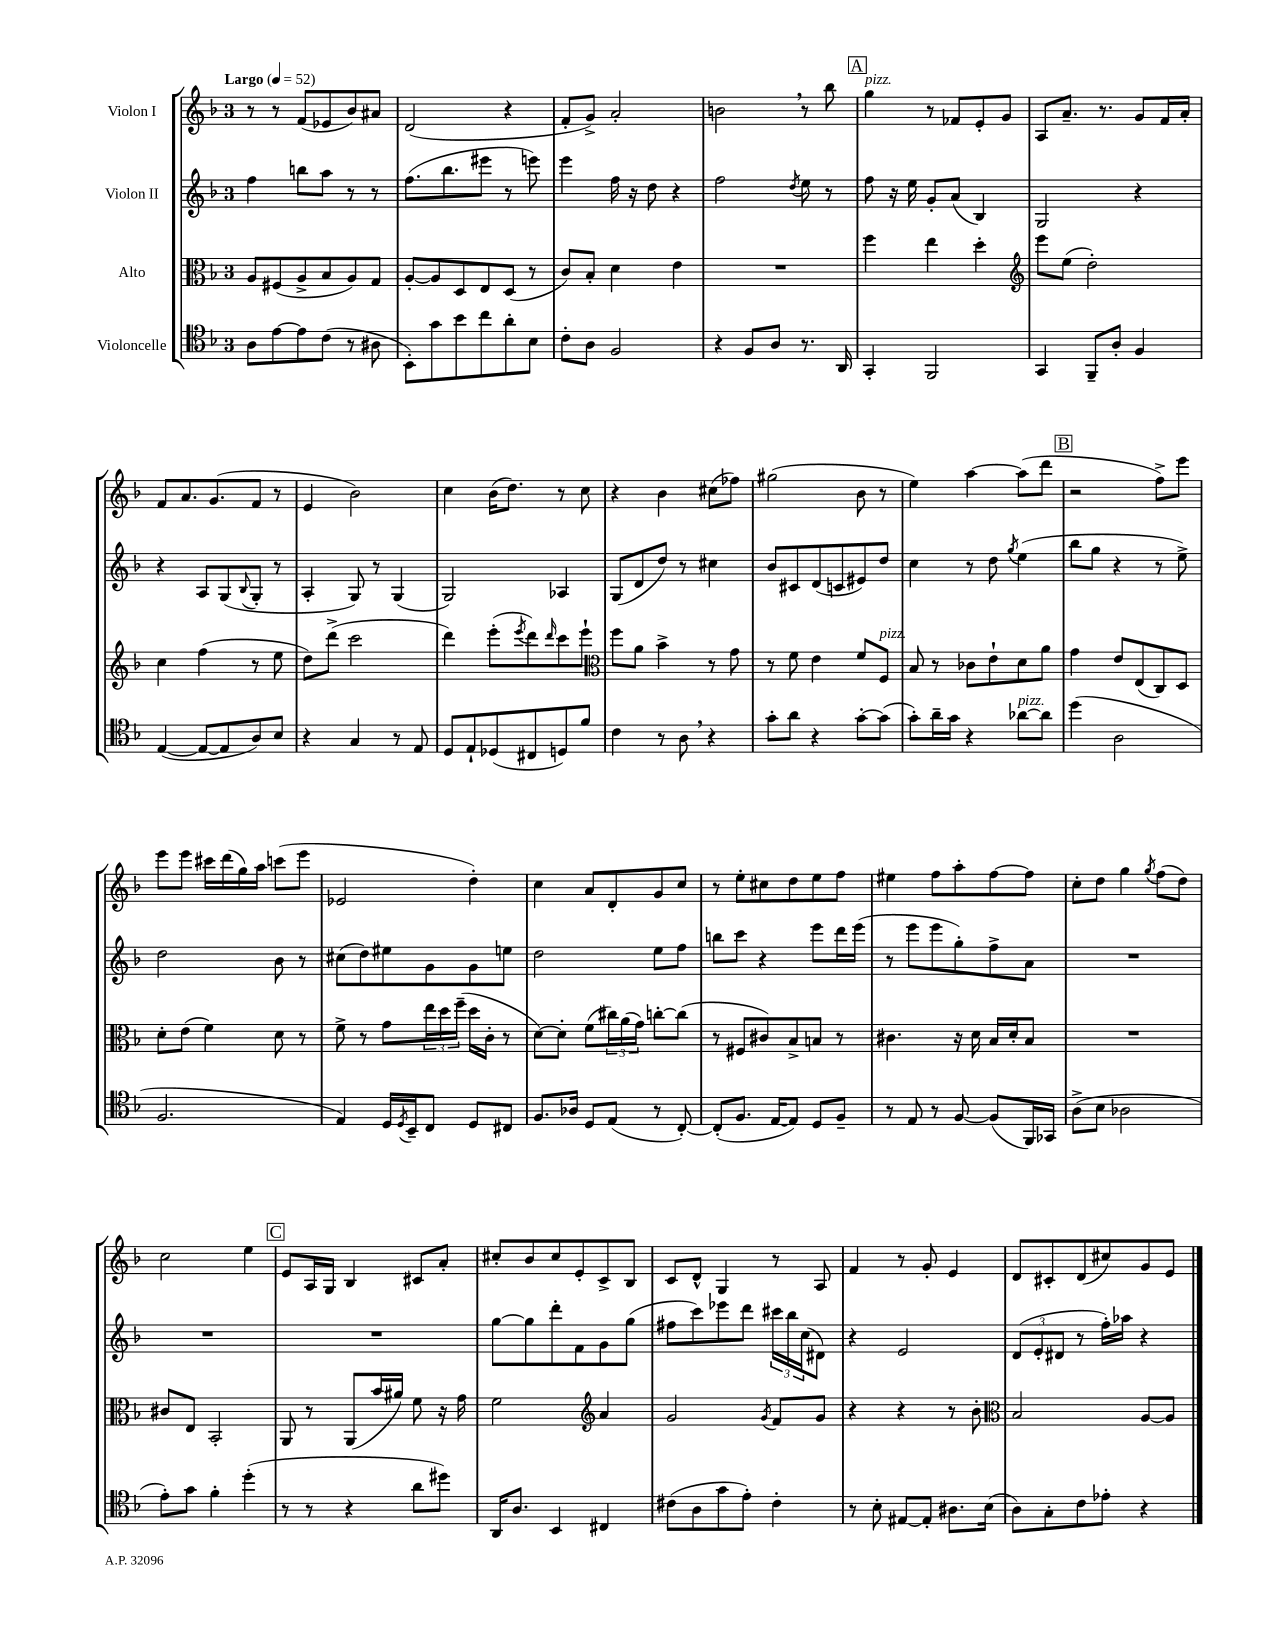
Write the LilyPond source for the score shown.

<<
\new StaffGroup <<
\new Staff = "s0" \with { instrumentName = "Violon I" } {
    \clef treble \key f \major \once \override Staff.TimeSignature.style = #'single-digit \time 3/4 \tempo "Largo" 4 = 52
    r8 r8 f'8( ees'8 bes'8) ais'8 |
    d'2( r4 |
    f'8-. g'8->) a'2-. |
    b'2 \breathe r8 bes''8 |
    \mark \markup { \box "A" } g''4^\markup { \italic "pizz." } r8 fes'8 e'8-. g'8 |
    a8 a'8.-- r8. g'8 f'16 a'16-. |
    f'8 a'8. g'8.( f'8 r8 |
    e'4 bes'2) |
    c''4 bes'16( d''8.) r8 c''8 |
    r4 bes'4 cis''8( fes''8) |
    gis''2( bes'8 r8 |
    e''4) a''4~ a''8( d'''8 |
    \mark \markup { \box "B" } r2 f''8->) e'''8 |
    e'''8 e'''8 cis'''16 d'''16( g''16) a''16 c'''8( e'''8 |
    ees'2 d''4-.) |
    c''4 a'8 d'8-. g'8 c''8 |
    r8 e''8-. cis''8 d''8 e''8 f''8 |
    eis''4 f''8 a''8-. f''8~ f''8 |
    c''8-. d''8 g''4 \acciaccatura { g''8 } f''8( d''8) |
    c''2 e''4 |
    \mark \markup { \box "C" } e'8 a16 g16 bes4 cis'8 a'8-. |
    cis''8-. bes'8 cis''8 e'8-. c'8-> bes8 |
    c'8 d'8-^ g4 r8 a8 |
    f'4 r8 g'8-. e'4 |
    d'8 cis'8-. d'8( cis''8) g'8 e'8 \bar "|." |
}
\new Staff = "s1" \with { instrumentName = "Violon II" } {
    \clef treble \key f \major \once \override Staff.TimeSignature.style = #'single-digit \time 3/4
    f''4 b''8 a''8 r8 r8 |
    f''8.( bes''8. eis'''8 r8 e'''8) |
    e'''4 f''16 r16 d''8 r4 |
    f''2 \acciaccatura { d''8 } e''8 r8 |
    \mark \markup { \box "A" } f''8 r16 e''16 g'8-. a'8( bes4) |
    g2 r4 |
    r4 a8 g8( \appoggiatura { bes8 } g8-. r8 |
    a4-. g8) r8 g4( |
    g2) aes4 |
    g8( d'8 d''8) r8 cis''4 |
    bes'8 cis'8 d'8( c'8 eis'8) d''8 |
    c''4 r8 d''8 \acciaccatura { g''8 } e''4( |
    \mark \markup { \box "B" } bes''8 g''8 r4 r8 e''8->) |
    d''2 bes'8 r8 |
    cis''8( d''8) eis''8 g'8 g'8 e''8 |
    d''2 e''8 f''8 |
    b''8 c'''8 r4 e'''8 d'''16 e'''16( |
    r8 e'''8 e'''8 g''8-.) f''8-> a'8 |
    R2. |
    R2. |
    \mark \markup { \box "C" } R2. |
    g''8~ g''8 d'''8-. f'8 g'8 g''8( |
    fis''8 c'''8) ees'''8 d'''8 \tuplet 3/2 { cis'''16 bes''16 c''16( } dis'8) |
    r4 e'2 |
    \tuplet 3/2 { d'8( e'8-. dis'8 } r8 f''16-.) aes''16 r4 \bar "|." |
}
\new Staff = "s2" \with { instrumentName = "Alto" } {
    \clef alto \key f \major \once \override Staff.TimeSignature.style = #'single-digit \time 3/4
    a8 fis8( a8-> bes8 a8) g8 |
    a8~-. a8 d8 e8 d8( r8 |
    c'8) bes8-. d'4 e'4 |
    R2. |
    \mark \markup { \box "A" } f''4 e''4 d''4-. |
    \clef treble e'''8 e''8( d''2-.) |
    c''4 f''4( r8 e''8 |
    d''8) d'''8->( c'''2 |
    d'''4) e'''8-.( \acciaccatura { e'''8 } d'''8) \grace { d'''16 } c'''8 e'''8-! |
    \clef alto f''8 a'8 bes'4-> r8 g'8 |
    r8 f'8 e'4 f'8 f8^\markup { \italic "pizz." } |
    bes8 r8 ces'8 e'8-! d'8 a'8 |
    \mark \markup { \box "B" } g'4 e'8 e8( c8) d8 |
    d'8-. e'8( f'4) d'8 r8 |
    f'8-> r8 g'8 \tuplet 3/2 { e''16 d''16 f''16--( } d''16 c'16-. r8 |
    d'8~) d'8-. f'8( \tuplet 3/2 { cis''16) a'16( g'16) } c''8~-. c''8( |
    r8 fis8 cis'8) bes8-> b8 r8 |
    cis'4. r16 d'16 bes16 d'16-. bes8 |
    R2. |
    cis'8 e8 bes,2-. |
    \mark \markup { \box "C" } a,8 r8 a,8( bes'16 ais'16) f'8 r16 g'16 |
    f'2 \clef treble a'4 |
    g'2 \acciaccatura { g'8 } f'8 g'8 |
    r4 r4 r8 bes'8-. |
    \clef alto bes2 a8~ a8 \bar "|." |
}
\new Staff = "s3" \with { instrumentName = "Violoncelle" } {
    \clef tenor \key f \major \once \override Staff.TimeSignature.style = #'single-digit \time 3/4
    a8 e'8~ e'8 c'8( r8 ais8 |
    bes,8-.) g'8 bes'8 c''8 a'8-. bes8 |
    c'8-. a8 f2 |
    r4 f8 a8 r8. a,16 |
    \mark \markup { \box "A" } g,4-. f,2 |
    g,4 f,8-- a8-. f4 |
    e4~( e8~ e8 a8) bes8 |
    r4 g4 r8 e8 |
    d8 e8-! des8( cis8 d8) f'8 |
    c'4 r8 a8 \breathe r4 |
    g'8-. a'8 r4 g'8~-. g'8( |
    g'8-.) a'16-- g'16 r4 aes'8~^\markup { \italic "pizz." } aes'8 |
    \mark \markup { \box "B" } d''4( a2 |
    f2. |
    e4) d16 \acciaccatura { d8 } bes,16-- c8 d8 cis8 |
    f8. aes16 d8 e8( r8 c8~-.) |
    c8-.( f8. e16~ e8) d8 f8-- |
    r8 e8 r8 f8~ f8( f,16) ges,16 |
    a8->( bes8 aes2 |
    e'8-.) g'8 f'4-. d''4-.( |
    \mark \markup { \box "C" } r8 r8 r4 a'8 dis''8) |
    a,16 a8. bes,4 cis4 |
    cis'8( a8 g'8 e'8-.) cis'4-. |
    r8 bes8-. eis8~ eis8-. ais8. bes16( |
    a8) g8-. c'8 ees'8-. r4 \bar "|." |
}
>>
>>
\layout { \context { \Score \remove "Bar_number_engraver" } }
